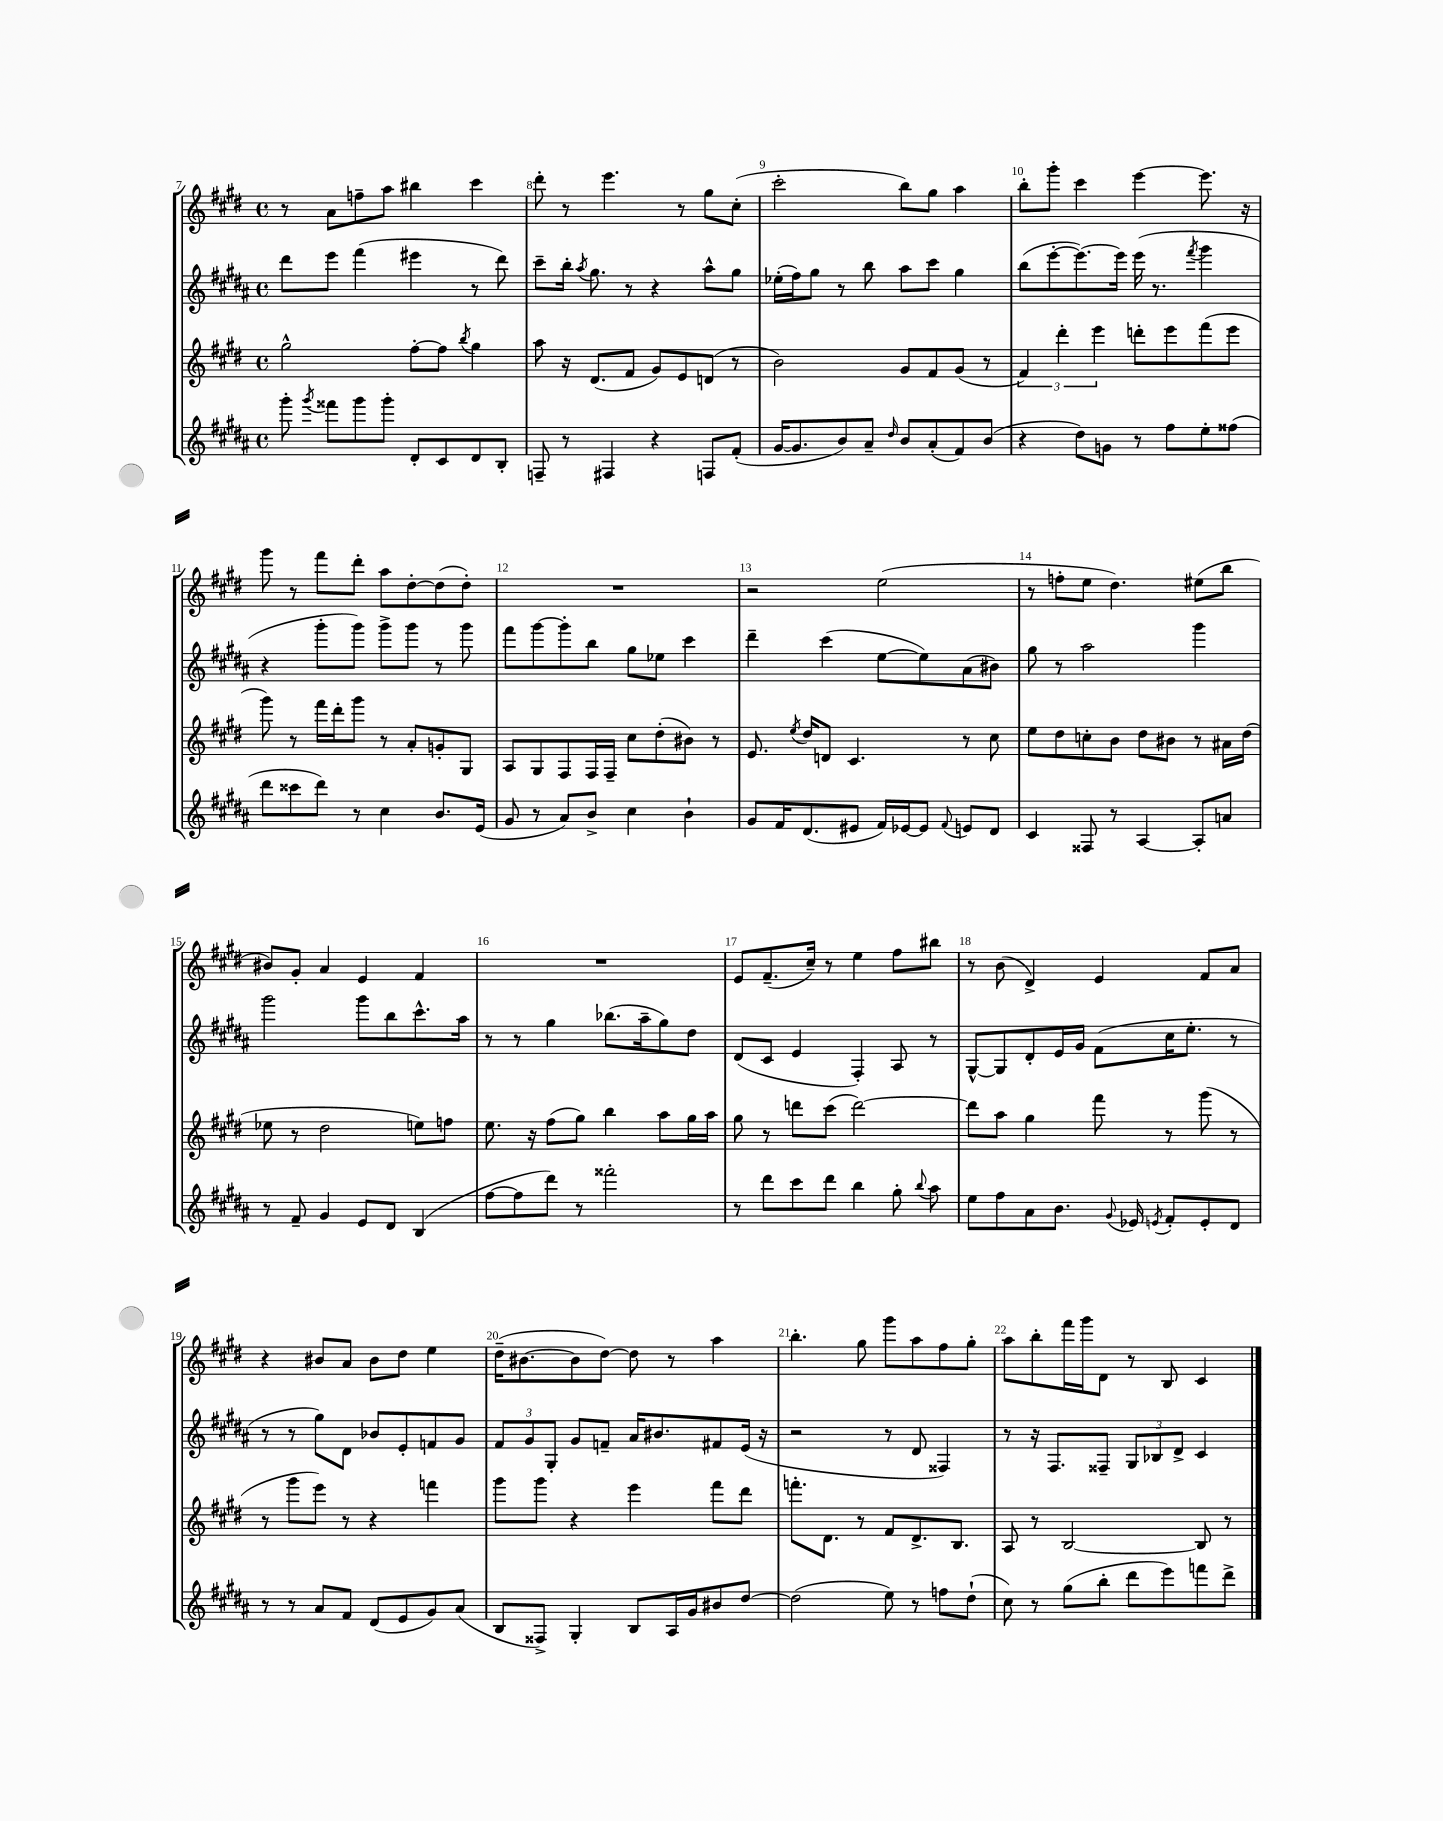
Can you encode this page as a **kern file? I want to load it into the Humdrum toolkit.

**kern	**kern	**kern	**kern
*staff4	*staff3	*staff2	*staff1
*clefG2	*clefG2	*clefG2	*clefG2
*k[f#c#g#d#a#]	*k[f#c#g#d#]	*k[f#c#g#d#a#]	*k[f#c#g#d#]
*M4/4	*M4/4	*M4/4	*M4/4
*met(c)	*met(c)	*met(c)	*met(c)
8ggg#'\	2gg#^^\	8ddd#\L	8r
8qggg#/	.	.	.
8fff##\L	.	8eee\J	8a\L
8ggg#\	.	(4fff#\	8ff~\
8ggg#'\J	.	.	8aa\J
8d#'/L	[8ff#'\L	4eee#\	4bb#\
8c#/	8ff#\]J	.	.
.	8qbb/	.	.
8d#/	4gg#\	8r	4ccc#\
8B'/J	.	8ddd#\)	.
=	=	=	=
8F~/	8aa\	8ccc#~\L	8ddd#'\
8r	16r	16bb'\Jk	8r
.	.	8qaa#/	.
.	(8.d#/L	8.gg#\	.
4F#/	.	.	4.eee\
.	8f#/J	8r	.
4r	8g#/L)	4r	.
.	8e/	.	8r
8F/L	(8d/J	8aa#^^\L	8gg#\L
(8f#'/J	8r	8gg#\J	(8cc#'\J
=	=	=	=
[16g#/LK	2b\)	(16ee-'\LL	2ccc#'\
8.g#/]	.	16ff#\J)	.
.	.	8gg#\J	.
8b/)	.	8r	.
8a#~/J	.	8bb\	.
16qqdd#/	.	.	.
8b/L	8g#/L	8aa#\L	8bb\L)
(8a#'/	8f#/	8ccc#\J	8gg#\J
8f#/)	(8g#/J	4gg#\	4aa\
(8b/J	8r	.	.
=	=	=	=
4r	6f#/)	(8bb\L	8bb'\L
.	.	[8eee'\	8ggg#'\J
.	6ddd#'\	.	.
8dd#\L)	.	8.eee\_)	4ccc#\
.	6eee\	.	.
8g\J	.	.	.
.	.	16eee\]Jk	.
8r	8ddd'\L	(16eee\	[4eee\
.	.	8.r	.
8ff#\L	8eee\	.	.
.	.	8qfff#/	.
8ee'\	(8fff#\	4ggg#\	8.eee\]
(8ff##\J	8eee\J	.	.
.	.	.	16r
=	=	=	=
8ddd#\L	8ggg#\)	4r	8ggg#\
8ccc##\	8r	.	8r
8ddd#\J)	16fff#\LL	8ggg#'\L	8fff#\L
.	16ddd#'\J	.	.
8r	8ggg#\J	8ggg#\J)	8ddd#'\J
4cc#\	8r	8ggg#^\L	8aa\L
.	8a'/L	8ggg#\J	[8dd#'\
8.b/L	8g'/	8r	(8dd#\]
.	8G#/J	8ggg#\	8dd#'\J)
(16e/Jk	.	.	.
=	=	=	=
8g#/	8A/L	8fff#\L	1r
8r	8G#/	[8ggg#\	.
8a#/L)	8F#/	8ggg#'\]	.
8b^/J	16F#/L	8bb\J	.
.	16F#~/JJ	.	.
4cc#\	8cc#\L	8gg#\L	.
.	(8dd#'\	8ee-\J	.
4b`\	8b#\J)	4ccc#\	.
.	8r	.	.
=	=	=	=
8g#/L	8.e/	4ddd#~\	2r
16f#/K	.	.	.
.	8qee/	.	.
(8.d#/	16dd#/LK	.	.
.	8d/J	(4ccc#\	.
8e#/J	4.c#/	.	.
16f#/LL)	.	[8ee\L	(2ee\
[16e-/J	.	.	.
8e-/]J	.	8ee\])	.
8qqf#/	.	.	.
8e/L	8r	(8a#\	.
8d#/J	8cc#\	8b#\J)	.
=	=	=	=
4c#/	8ee\L	8gg#\	8r
.	8dd#\	8r	8ff'\L
8F##/	8cc'\	2aa#\	8ee\J
8r	8b\J	.	4.dd#\)
[4A#/	8dd#\L	.	.
.	8b#\J	.	.
8A#'/]L	8r	4ggg#\	(8ee#\L
8a/J	16a#\LL	.	8bb\J
.	(16dd#\JJ	.	.
=	=	=	=
8r	8ee-\	2ggg#\	8b#/L)
8f#~/	8r	.	8g#'/J
4g#/	2dd#\	.	4a/
8e/L	.	8ggg#\L	4e/
8d#/J	.	8bb\	.
(4B/	8ee\L)	8.ccc#^^\	4f#/
.	8ff\J	.	.
.	.	16aa#\Jk	.
=	=	=	=
[8ff#\L	8.ee\	8r	1r
8ff#\]	.	8r	.
.	16r	.	.
8ddd#\J)	(8ff#\L	4gg#\	.
8r	8gg#\J)	.	.
2fff##'\	4bb\	(8.bb-\L	.
.	.	16aa#~\k	.
.	8aa\L	8gg#\)	.
.	16gg#\L	8dd#\J	.
.	16aa\JJ	.	.
=	=	=	=
8r	8gg#\	(8d#/L	8e/L
8ddd#\L	8r	8c#/J	(8.f#~/
8ccc#\	8ddd\L	4e/	.
.	.	.	16cc#~/Jk)
8ddd#\J	(8ccc#\J	.	8r
4bb\	[2ddd\)	4F#'/)	4ee\
8gg#'\	.	8A#/	8ff#\L
8qqbb/	.	.	.
8aa#\	.	8r	8bb#\J
=	=	=	=
8ee\L	8ddd\]L	[8G#^^/L	8r
8ff#\	8aa\J	8G#/]	(8b\
8a#\	4gg#\	8d#'/	4d#^/)
8.b\J	.	16e/L	.
.	.	16g#/JJ	.
.	8fff#\	(8f#\L	4e/
8qqg#/	.	.	.
16e-/	.	.	.
8qe/	.	.	.
8f#'/L	8r	16cc#\K	.
.	.	8.ee'\J	.
8e'/	(8ggg#\	.	8f#/L
8d#/J	8r	8r	8a/J
=	=	=	=
8r	8r	8r	4r
8r	8ggg#\L	8r	.
8a#/L	8eee\J)	8gg#\L)	8b#/L
8f#/J	8r	8d#\J	8a/J
(8d#/L	4r	8b-/L	8b#\L
8e/	.	8e'/	8dd#\J
8g#/)	4fff\	8f/	4ee\
(8a#/J	.	8g#/J	.
=	=	=	=
8B/L	8ggg#\L	12f#/L	(16dd#~\LK
.	.	.	[8.b#\
.	.	12g#/	.
8F##^/J)	8ggg#\J	.	.
.	.	12G#'/J	.
4G#'/	4r	8g#/L	8b#\]
.	.	8f~/J	[8dd#\J)
8B/L	4eee\	16a#/LK	8dd#\]
.	.	8.b#/	.
16A#/L	.	.	8r
16g#/J	.	.	.
8b#/	8fff#\L	8f#/	4aa\
[8dd#/J	8ddd#\J	(16e/Jk	.
.	.	16r	.
=	=	=	=
(2dd#\]	8.fff'\L	2r	4.bb'\
.	8.d#\J	.	.
.	8r	.	8gg#\
8ee\)	8f#/L	8r	8ggg#\L
8r	8.d#^/	8d#/	8aa\
8ff\L	.	4F##/)	8ff#\
.	8.B/J	.	.
(8dd#`\J	.	.	8gg#'\J
=	=	=	=
8cc#\)	8A/	8r	8aa\L
8r	8r	16r	8bb'\
.	.	8.F#/L	.
(8gg#\L	[2B/	.	16fff#\L
.	.	.	16ggg#\J
8bb'\J	.	8F##~/J	8d#\J
8ddd#\L	.	12G#/L	8r
.	.	12B-/	.
8eee\)	.	.	8B/
.	.	12d#^/J	.
8fff\	8B/]	4c#/	4c#/
8ddd#^\J	8r	.	.
==	==	==	==
*-	*-	*-	*-
